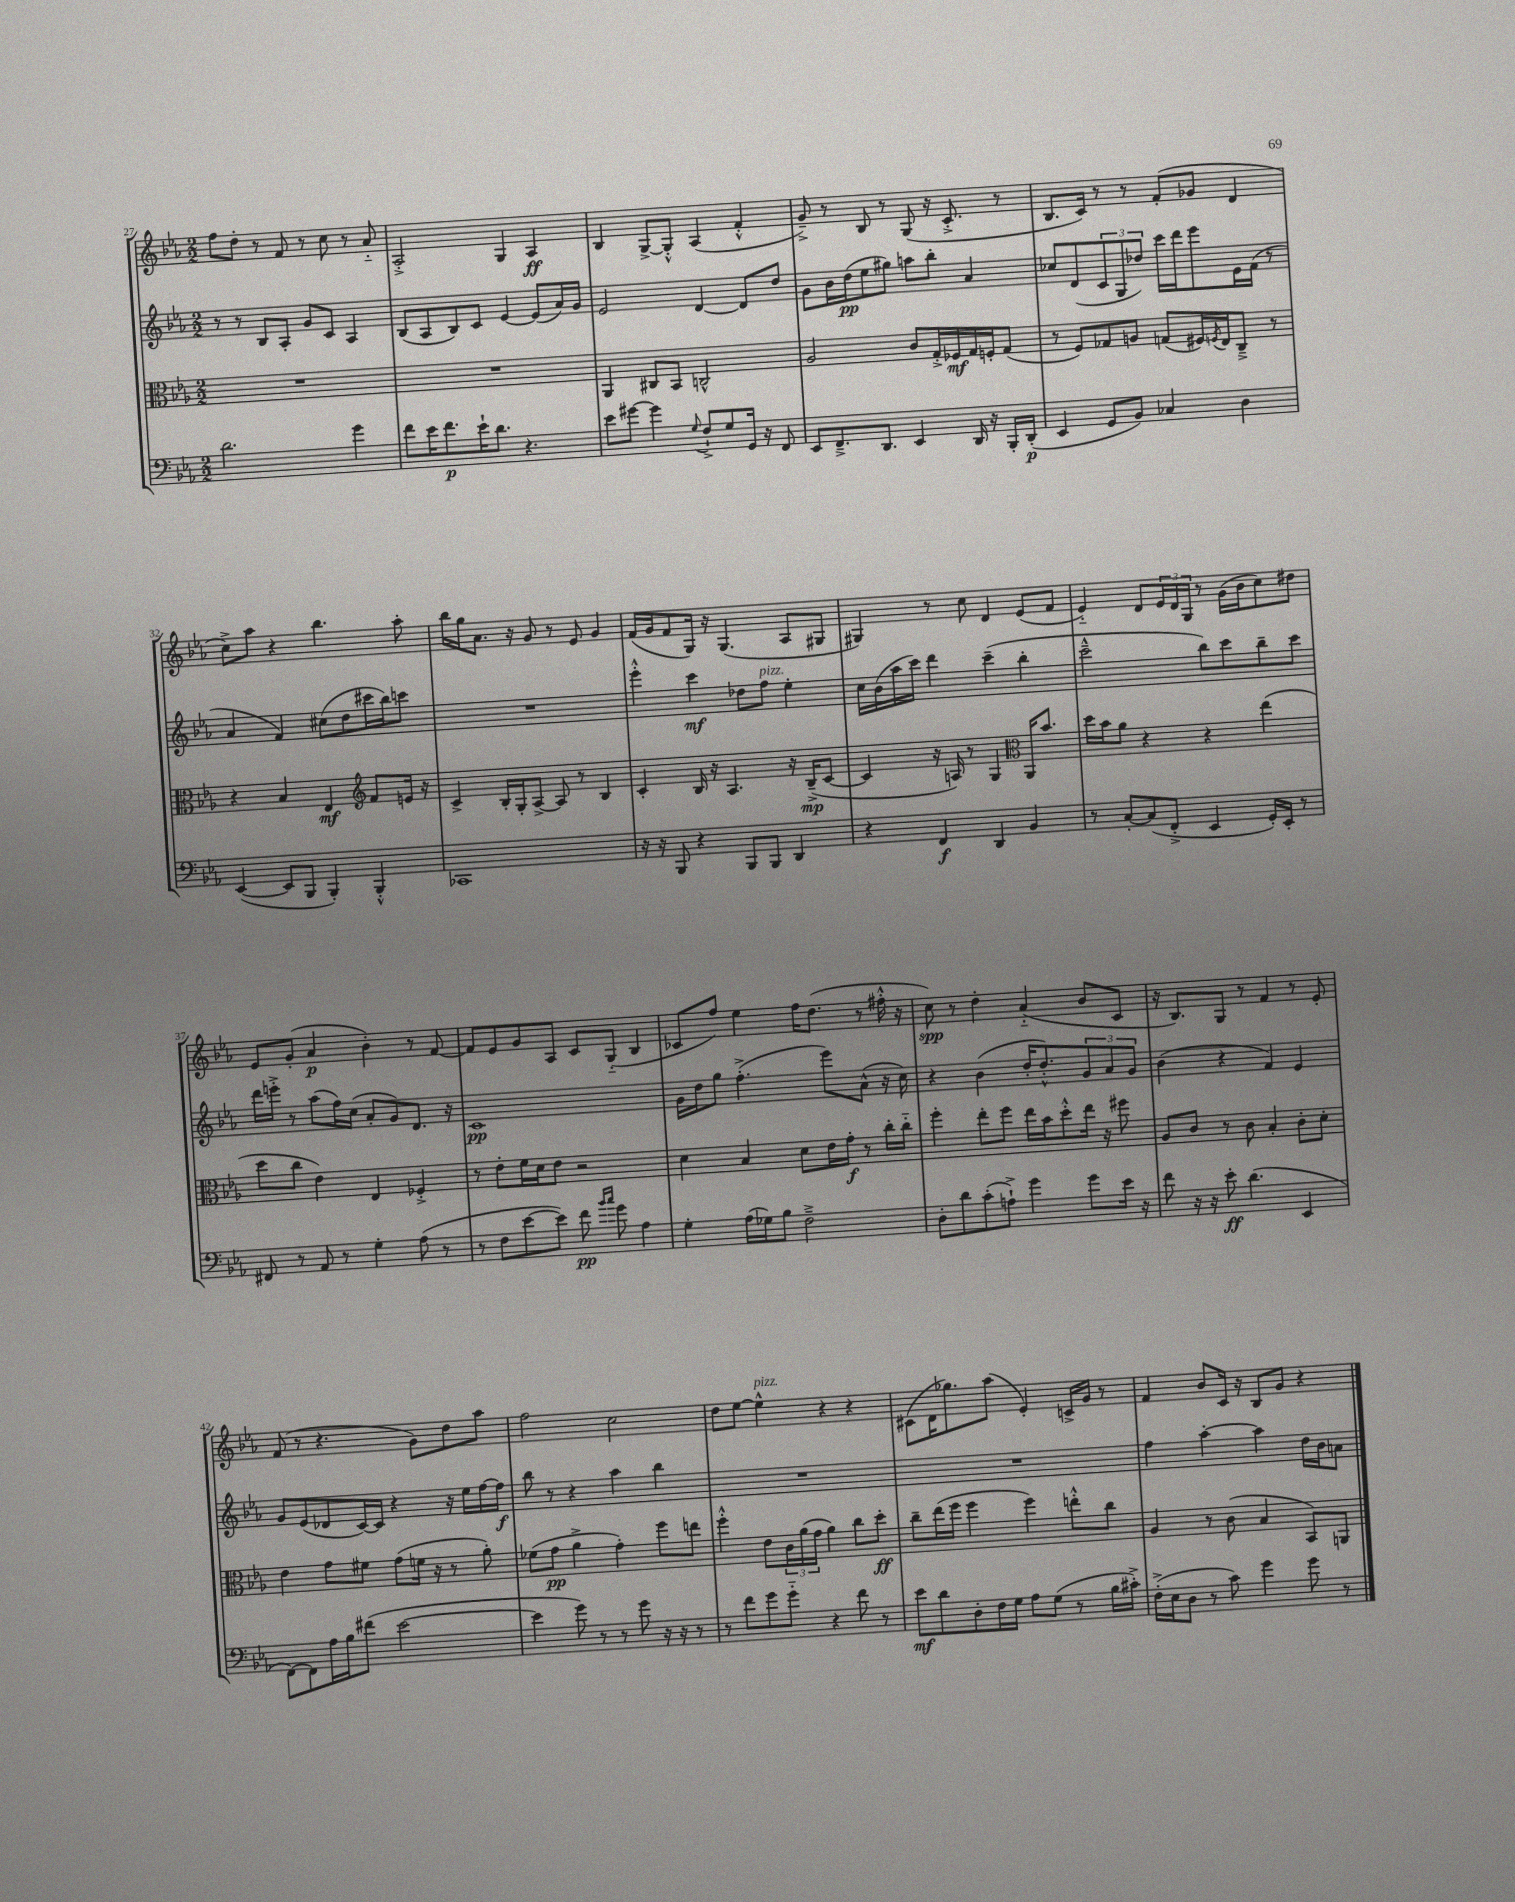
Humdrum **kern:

**kern	**kern	**kern	**kern
*staff4	*staff3	*staff2	*staff1
*clefF4	*clefC3	*clefG2	*clefG2
*k[b-e-a-]	*k[b-e-a-]	*k[b-e-a-]	*k[b-e-a-]
*M2/2	*M2/2	*M2/2	*M2/2
2.d	1r	8r	8ff
.	.	8r	8dd'
.	.	8B-	8r
.	.	8A-'	8f
.	.	8g	8r
.	.	8c	8cc
4g	.	4A-	8r
.	.	.	8a-'~
=	=	=	=
8f	1r	(8B-	2A-'^
16e-	.	8A-	.
8.f	.	.	.
.	.	8B-)	.
16e-`	.	8c	.
8.d	.	.	.
.	.	[4e-	4G
4.r	.	.	.
.	.	(8e-]	4A-
.	.	16a-)	.
.	.	16g	.
=	=	=	=
8e-	4AA-	2e-	4B-
[8g#	.	.	.
4g#]	8C#	.	[8G^
.	8BB-	.	8G'^^]
8qqG	.	.	.
8F`^	2C^^	[4d	(4A-
8G	.	.	.
16GG	.	8d]	4f'^^
16r	.	.	.
8FF	.	8dd	.
=	=	=	=
8EE-	2A-	8g	8g~^)
8.FF~^	.	16b-	8r
.	.	(16dd	.
.	.	8ee-	8B-
8.DD	.	.	.
.	.	8gg#)	8r
4EE-	8c	8aa	(8G
.	16G'^	8bb-'	16r
.	16F-	.	8.c'^
16DD	16G	4a-	.
16r	16F'	.	.
16BBB-'	(8G	.	8r
(16DD'	.	.	.
=	=	=	=
4EE-	8r	8cc-	8.B-
.	8F)	(8d	.
.	.	.	16c)
8GG	8G-	12c	8r
.	.	12G	.
8BB-)	8A	.	8r
.	.	12dd-)	.
4C-	(8G	16ccc	(8f'
.	.	16ddd	.
.	16F#)	8eee-	8g-
.	8qF	.	.
.	16E-	.	.
4D	8C~^	16e-	4d
.	.	(16f	.
.	8r	8r	.
=	=	=	=
([4EE-	4r	4a-	8cc^)
.	.	.	8aa-
8EE-]	4B-	4f)	4r
8BBB-	.	.	.
4BBB-')	4E-	(8cc#	4.bb-
.	.	8dd	.
*	*clefG2	*	*
4BBB-'^^	8f	16ccc#	.
.	.	16bb-)	.
.	16e	8ccc	8aa-'
.	16r	.	.
=	=	=	=
1CC-	4c^	1r	16bb-
.	.	.	16gg
.	.	.	8.a-
.	16B-'	.	.
.	16G'	.	16r
.	[8A-^	.	8g
.	8A-]	.	8r
.	8r	.	8e-
.	4B-	.	4g
=	=	=	=
16r	4c'	4eee-'^^	(16f
16r	.	.	16g
8BBB-	.	.	8f
4r	16B-	4ccc	16G)
.	16r	.	16r
.	4.A-	.	(4.G
8BBB-	.	8dd-	.
8BBB-	.	8ff	.
4DD	16r	4ee-'	8A-
.	(16B-~^	.	.
.	[8c	.	8G#
=	=	=	=
4r	4c]	16cc	4G#)
.	.	(16b-	.
.	.	16aa-	.
.	.	16ccc)	.
4FF	16r	4ddd	8r
.	16A)	.	.
.	8r	.	8cc
4DD	4G	(4ccc~	4d
*	*clefC3	*	*
4BB-	16AA-	4bb-'	(8e-
.	8.b-	.	.
.	.	.	8f
=	=	=	=
8r	16dd	2ccc~^^	4e-'~)
.	16b-	.	.
[8C'	8a-	.	.
(8C]	4r	.	8d
8FF'^	.	.	24e-
.	.	.	24d
.	.	.	24G
4EE-	4r	8bb-)	8r
.	.	8ccc	(16g
.	.	.	16b-
16GG')	(4ee-	8bb-~	8cc)
16EE-'	.	.	.
8r	.	8ccc	8dd#
=	=	=	=
8FF#	8dd	16ddd	8e-
.	.	16eee'^	.
8r	8cc	8r	(8g'
8AA-	4e-)	(8aa-	4a-
8r	.	16ff)	.
.	.	(16cc	.
4G'	4E-	8a-'	4b-')
.	.	8g)	.
(8A-	4F-'^	8.d	8r
8r	.	.	[8f
.	.	16r	.
=	=	=	=
8r	8r	1c	8f]
8F	8e-'	.	8e-
[8e-	16f	.	8g
.	16d	.	.
8e-])	8e-	.	8A-
8f	2r	.	8c
16qqb-	.	.	.
16qqcc	.	.	.
8g	.	.	(8G'~
4A-	.	.	4B-
=	=	=	=
4G'	4d	16g	8c-
.	.	16dd	.
.	.	8gg	8ff)
(16A-	4B-	(4.ff'^	4ee-
16G-)	.	.	.
8B-	.	.	.
2F~^	8d	.	16ff
.	.	.	(8.dd
.	16e-	8eee-)	.
.	16g'	.	.
.	8r	(8a-^^	8r
.	16cc'	16r	16ff#'^^
.	16cc'~	16cc)	16r
=	=	=	=
8D'	4ff'	4r	8cc)
8d	.	.	8r
(8c'	8ee-'	(4b-	4dd'
8A`^)	8ff	.	.
4g	16ee-	16dd'	(4a-'~
.	16b-	8.dd'^^)	.
.	8dd'^^	.	.
8g	16ee-	12g	8b-
.	16r	.	.
.	.	12a-	.
16e-	8ff#	.	8c
.	.	12g	.
16r	.	.	.
=	=	=	=
8f	8A-	(4b-	16r
.	.	.	8.B-)
16r	8c	.	.
16r	.	.	.
8e-'	8r	4r	8G
(4.d	8c	.	8r
.	4B-'	4f)	4f
4EE-	8c'	4e-	8r
.	8d'	.	8e-'
=	=	=	=
[8FF)	4e-	8g	(8f
8FF]	.	(8e-	8r
16A-	8g	8d-	4.r
16B-	.	.	.
(8f#	8f#	[16c)	.
.	.	16c]	.
[2e-	(8g	4r	.
.	16f	.	8g)
.	16r	.	.
.	8r	16r	8dd
.	.	16ee-	.
.	8a-')	[16ff	8aa-
.	.	16ff]	.
=	=	=	=
4e-]	(8f-	8bb-	2ff
.	8g	8r	.
8g)	4a-^	4r	.
8r	.	.	.
8r	4g')	4aa-	2cc
8g	.	.	.
16r	8ff	4bb-	.
16r	.	.	.
8r	8ee	.	.
=	=	=	=
8r	4ff'^^	1r	8dd
8f	.	.	[8ee-
8g	8e-	.	4ee-^^]
8g'~	24c	.	.
.	(24a-	.	.
.	24g	.	.
4r	4a-)	.	4r
8f	8cc	.	4r
8r	8dd'	.	.
=	=	=	=
8e-	8cc~	1r	(8c#
8d	(16ee-	.	16d
.	16ff	.	8.gg-)
8D'	4ff	.	.
16F	.	.	(8aa-
16G	.	.	.
8A-	4ff)	.	4e-')
(8G	.	.	.
8r	8ee'^^	.	16c^
.	.	.	16g
16B-	8cc	.	8r
16c#'^)	.	.	.
=	=	=	=
(16F'^	4A-	4ff	4f
16E-	.	.	.
8D	.	.	.
8r	8r	[4aa-'	8b-
8c)	(8c	.	16c
.	.	.	16r
4g	4B-	4aa-]	8B-
.	.	.	8g
8g	8BB-)	16dd	4r
.	.	16b-	.
8r	8AA	8a	.
==	==	==	==
*-	*-	*-	*-
